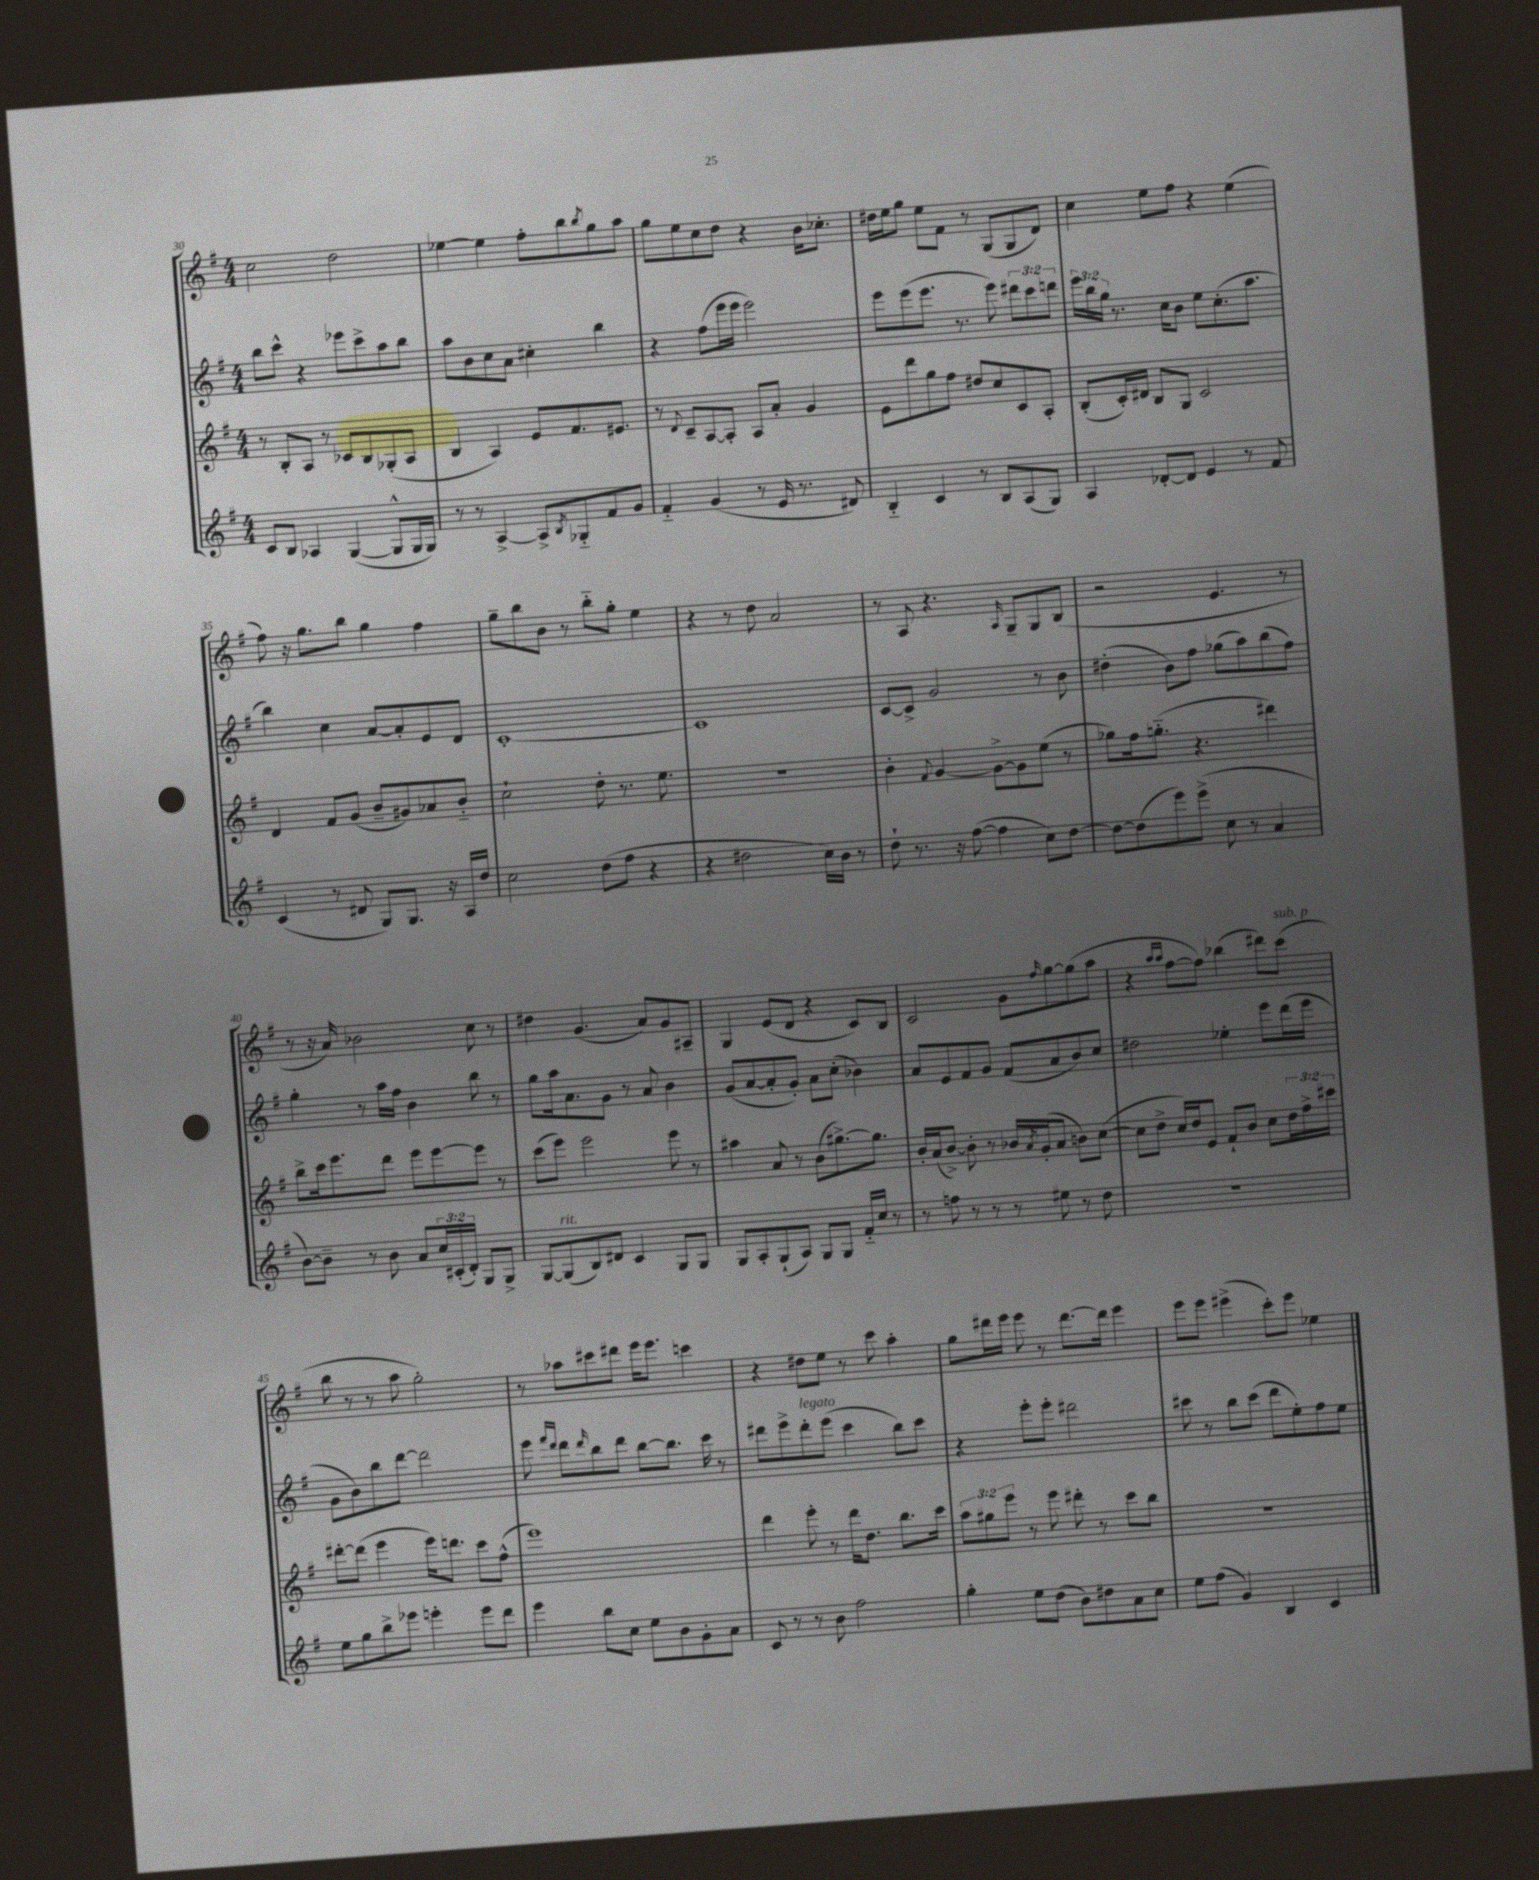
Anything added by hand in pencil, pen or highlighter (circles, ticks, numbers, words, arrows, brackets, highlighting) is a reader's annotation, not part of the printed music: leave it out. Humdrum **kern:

**kern	**kern	**kern	**kern
*part4	*part3	*part2	*part1
*staff4	*staff3	*staff2	*staff1
*clefG2	*clefG2	*clefG2	*clefG2
*k[f#]	*k[f#]	*k[f#]	*k[f#]
*M4/4	*M4/4	*M4/4	*M4/4
=30	=30	=30	=30
8c/L	8r	8bb\L	2cc\
8B/J	8B'/L	8ccc^^\J	.
4A-X/	8A/J	4r	.
.	8r	.	.
([4G/	8c-X/L	8eee-X\L	2dd\
.	8B/	8ccc^\	.
8G^^/L]	(8G-X'/	8aa\	.
16G/L	8A/J	8bb\J	.
16G/JJ)	.	.	.
=31	=31	=31	=31
8r	4B/	8aa\L	[4ee-X\
8r	.	8b\	.
[4A^/	4A/)	8cc\	4ee-\]
.	.	8a\J	.
8A^/L]	8e/L	4cc#X'\	8ff#'\L
8qB/	.	.	.
8G-X/	8.f#/	.	8bb\
.	.	.	8qbb/
8f#/	.	4bb\	8gg\
.	8.e#X/J	.	.
8g/J	.	.	8aa\J
=32	=32	=32	=32
4f#/	8r	4r	8gg\L
.	8qqd/	.	.
.	8c~/L	.	8ee\
(4g/	[8A/	(8ff#\L	8cc\
.	8A'/J]	16eee\L	8dd\J
.	.	16eee\JJ	.
8r	8A/L	2eee\)	4r
16e/	8a'/J	.	.
8.r	.	.	.
.	4g/	.	16b\KL
.	.	.	8.cc-X'\J
8d#X/)	.	.	.
=33	=33	=33	=33
4B/	8e\L	8eee\L	16dd#X\LL
.	.	.	16ee\J
.	8ddd\	(8eee\	8gg\J
4c/	8gg\	8.eee\J	8ee\L
.	8ff#\J	.	8f#\J
.	.	8.r	.
8r	8dd#X/L	.	8r
8B/L	8cc/	8eee\)	(8G/L
(8A/	8c/	12ddd#X\L	8G/
.	.	12ccc\	.
8G/J)	8A'/J	.	8d/J)
.	.	12dddn\J	.
=34	=34	=34	=34
4A/	(8B'/L	24eee\LL	4cc\
.	.	24bb\	.
.	.	24gg\JJ	.
.	16c'/L)	8.r	.
.	16d#X/JJ	.	.
[8d-X'/L	8B/L	.	8ee\L
.	.	16cc\KL	.
8d-/J]	8G/J	8b\J	8ff#\J
4e/	2c/	8ee\L	4r
.	.	(8.cc'\	.
8r	.	.	(4ee\
.	.	8.aa\J	.
8f#/	.	.	.
!!LO:LB:g=z
=35	=35	=35	=35
(4c/	4d/	4bb\)	8ff#\)
.	.	.	16r
.	.	.	8.gg\L
8r	8f#/L	4cc\	.
8d#X/	(8g/J	.	8bb\J
8G/L)	8b~/L	[8a/L	4gg\
8.G/J	8g#X/)	8a'/]	.
.	8a-X/	8e/	4ff#\
16r	.	.	.
16A/LL	8b/J	8d/J	.
16dd/JJ	.	.	.
=36	=36	=36	=36
2cc\	2cc`\	[1c'	8gg~\L
.	.	.	8bb\
.	.	.	8b\J
.	.	.	8r
(8dd\L	8dd'\	.	8bb\L
8ff#\J	8.r	.	8gg'\J
4r	.	.	4ee\
.	8.ee\	.	.
=37	=37	=37	=37
4r	1r	1c]	4r
2dd#X\	.	.	8r
.	.	.	8dd\
.	.	.	2a/
16cc\LL)	.	.	.
16b\JJ	.	.	.
8r	.	.	.
=38	=38	=38	=38
8dd`\	4b'\	[8c/L	8r
8.r	.	8c^/J]	8A/
.	8qqf#/	.	.
.	[4g/	2g/	4.r
16r	.	.	.
([8ff#\	.	.	.
4ff#\]	8g^\L_	.	.
.	.	.	16qqA/
.	8g\]	.	8G~/L
8cc\L)	(8ee\J	8r	8G/
[8dd\J	8r	8b\	(8B/J
=39	=39	=39	=39
8dd\L_	8gg-X\L)	(4dd#X'\	2r
(8dd\]	16ff#\k	.	.
.	(8.ggn\J	.	.
8eee\)	.	8b\L)	.
(8eee^\J	4.r	8ff#\J	.
8cc\	.	(8gg-X\L	4.e/
8r	.	8aa\)	.
4a/	4ddd#X\)	(8bb\	.
.	.	8ff#\J)	8r
!!LO:LB:g=z
=40	=40	=40	=40
[8b\L)	8bb^\L	4gg'\	8r
8b~\J]	16ccc\k	.	16r
.	8.eee\	.	16a/)
8r	.	8r	2b-X\
8b\	8ddd\J	16aa\LL	.
.	.	16ff#\JJ	.
8a/L	8eee\L	4b\	.
24cc/L	[8eee\	.	.
(24c#X'/	.	.	.
24d'/JJ)	.	.	.
8G/L	8eee\J]	8bb\	8cc\
8G^/J	8r	8r	8r
=41	=41	=41	=41
[8G/L	(8ccc\L	8gg\L	4dd#X\
!LO:TX:a:i:t=rit.	!	!	!
(8G/]	8eee\J)	16aa\k	.
.	.	8.a\	.
8B/)	2eee\	.	(4.g/
8d#X/J	.	8g\J	.
4c/	.	8r	.
.	.	8a/	8a/L)
8G/L	8eee\	4b\	8g/
8G/J	8r	.	8A#X~/J
=42	=42	=42	=42
8G/L	4aa#X\	(8g/L	4G/
8A'/	.	[8a/	.
(8G`/	8a/	8a'/]	(8e/L
8A/J)	8r	8g'/J)	8d/J
8G/L	(8b\L	8a\L	4r
8G/J	[8.gg#X^\)	(8cc'\J	.
16f#/LL	.	4b-X\)	8c/L)
16cc/JJ	8.gg#\J]	.	.
8r	.	.	8B/J
=43	=43	=43	=43
8r	16b'/LL	8a/L	2c/
.	(16a/J	.	.
8ffn\	[8b^/J)	8e/	.
8r	8b'\]	8f#/	.
8r	8r	8g/J	.
8r	16b-X/LL	(8f#/L	8g\L
.	8qa/	.	.
.	(16g'/J	.	.
.	.	.	16qqff#/
8ee#X\	8a/J	8a/	[8gg\
8r	8bn\L)	8b/)	(8gg\]
8dd\	([8cc\J	8cc/J	8aa\J
=44	=44	=44	=44
1r	8cc\L]	2dd#X\	4r
.	8dd^\J	.	.
.	.	.	16qqaa/LL
.	.	.	16qqaa/JJ
.	16cc/LL)	.	[8ff#\L
.	16dd/J	.	.
.	8e/J	.	8ff#\J])
.	8f#`/L	4ee-X'\	(4bb-X\
.	8b/J	.	.
.	8cc\L	8eee\L	8ddd#X\L)
!	!	!	!LO:TX:a:i:t=sub. p
.	24dd\L	(16ddd\L	(8ccc\J
.	24ff#^\	.	.
.	.	16eee\JJ	.
.	24ccc#X\JJ	.	.
!!LO:LB:g=z
=45	=45	=45	=45
8ee\L	[8ddd#X'\L	8g\L	8bb\
8gg\	(8ddd#\J]	8b\)	8r
8bb^\	4eee\	8bb\	8r
8eee-X\J	.	[8ddd\J	8aa\
4eeen'\	16eee\KL)	2ddd\]	2gg'\)
.	8.dddn\J	.	.
8eee\L	8ccc\L	.	.
8ddd\J	(8ff#^^\J	.	.
=46	=46	=46	=46
4eee\	1eee)	8eee\	8r
.	.	16qqfff#/LL	.
.	.	16qqddd/JJ	.
.	.	8ddd\L	8aa-X\L
.	.	16qqddd/	.
8bb\L	.	8bb\	8ccc#X\
8cc\J	.	8ddd\J	8ddd#X\J
8ee\L	.	[8bb\L	16eee\KL
.	.	.	8.eee\J
8b\	.	8.bb\J]	.
8g'\	.	.	4cccn\
.	.	16ccc\	.
8a\J	.	8r	.
=47	=47	=47	=47
8c/	4ddd\	8ddd#X\L	4r
8r	.	8eee^\	.
!	!	!LO:TX:a:i:t=legato	!
8r	8eee'\	8ddd#'\	8dd#X\L
8b\	8r	(8eee\J	8ee\J
2ff#\	16ddd\KL	4ccc\	8r
.	8.dd\J	.	.
.	.	.	8ccc\
.	8.bb\L	8bb\L)	4aa'\
.	.	8ccc\J	.
.	16ccc\Jk	.	.
=48	=48	=48	=48
4gg'\	12aa\L	4r	8gg\L
.	12gg#X\	.	.
.	.	.	16ddd#X\L
.	12eee\J	.	.
.	.	.	16eee\JJ
8ee\L	8r	8eee'\L	8eee\
(8dd\J	8eee\	8eee'\J	8r
8b\L)	8ddd#X'\	2ddd#X\	[8.ddd#\L
8dd#X\	8r	.	.
.	.	.	16ddd#\Jk]
8a\	8ccc\L	.	4eee\
8cc\J	8bb\J	.	.
=49	=49	=49	=49
8ee\L	1r	8ccc#X\	8eee\L
(8ff#\J	.	8r	8eee\J
4g/)	.	8bb\L	(4eee#X^\
.	.	(8ccc#\J	.
4B/	.	8ddd\L	8ccc'\L)
.	.	8ee'\)	8eee#\J
4c/	.	8ff#\	4ee-X\
.	.	8ee\J	.
==	==	==	==
*-	*-	*-	*-
